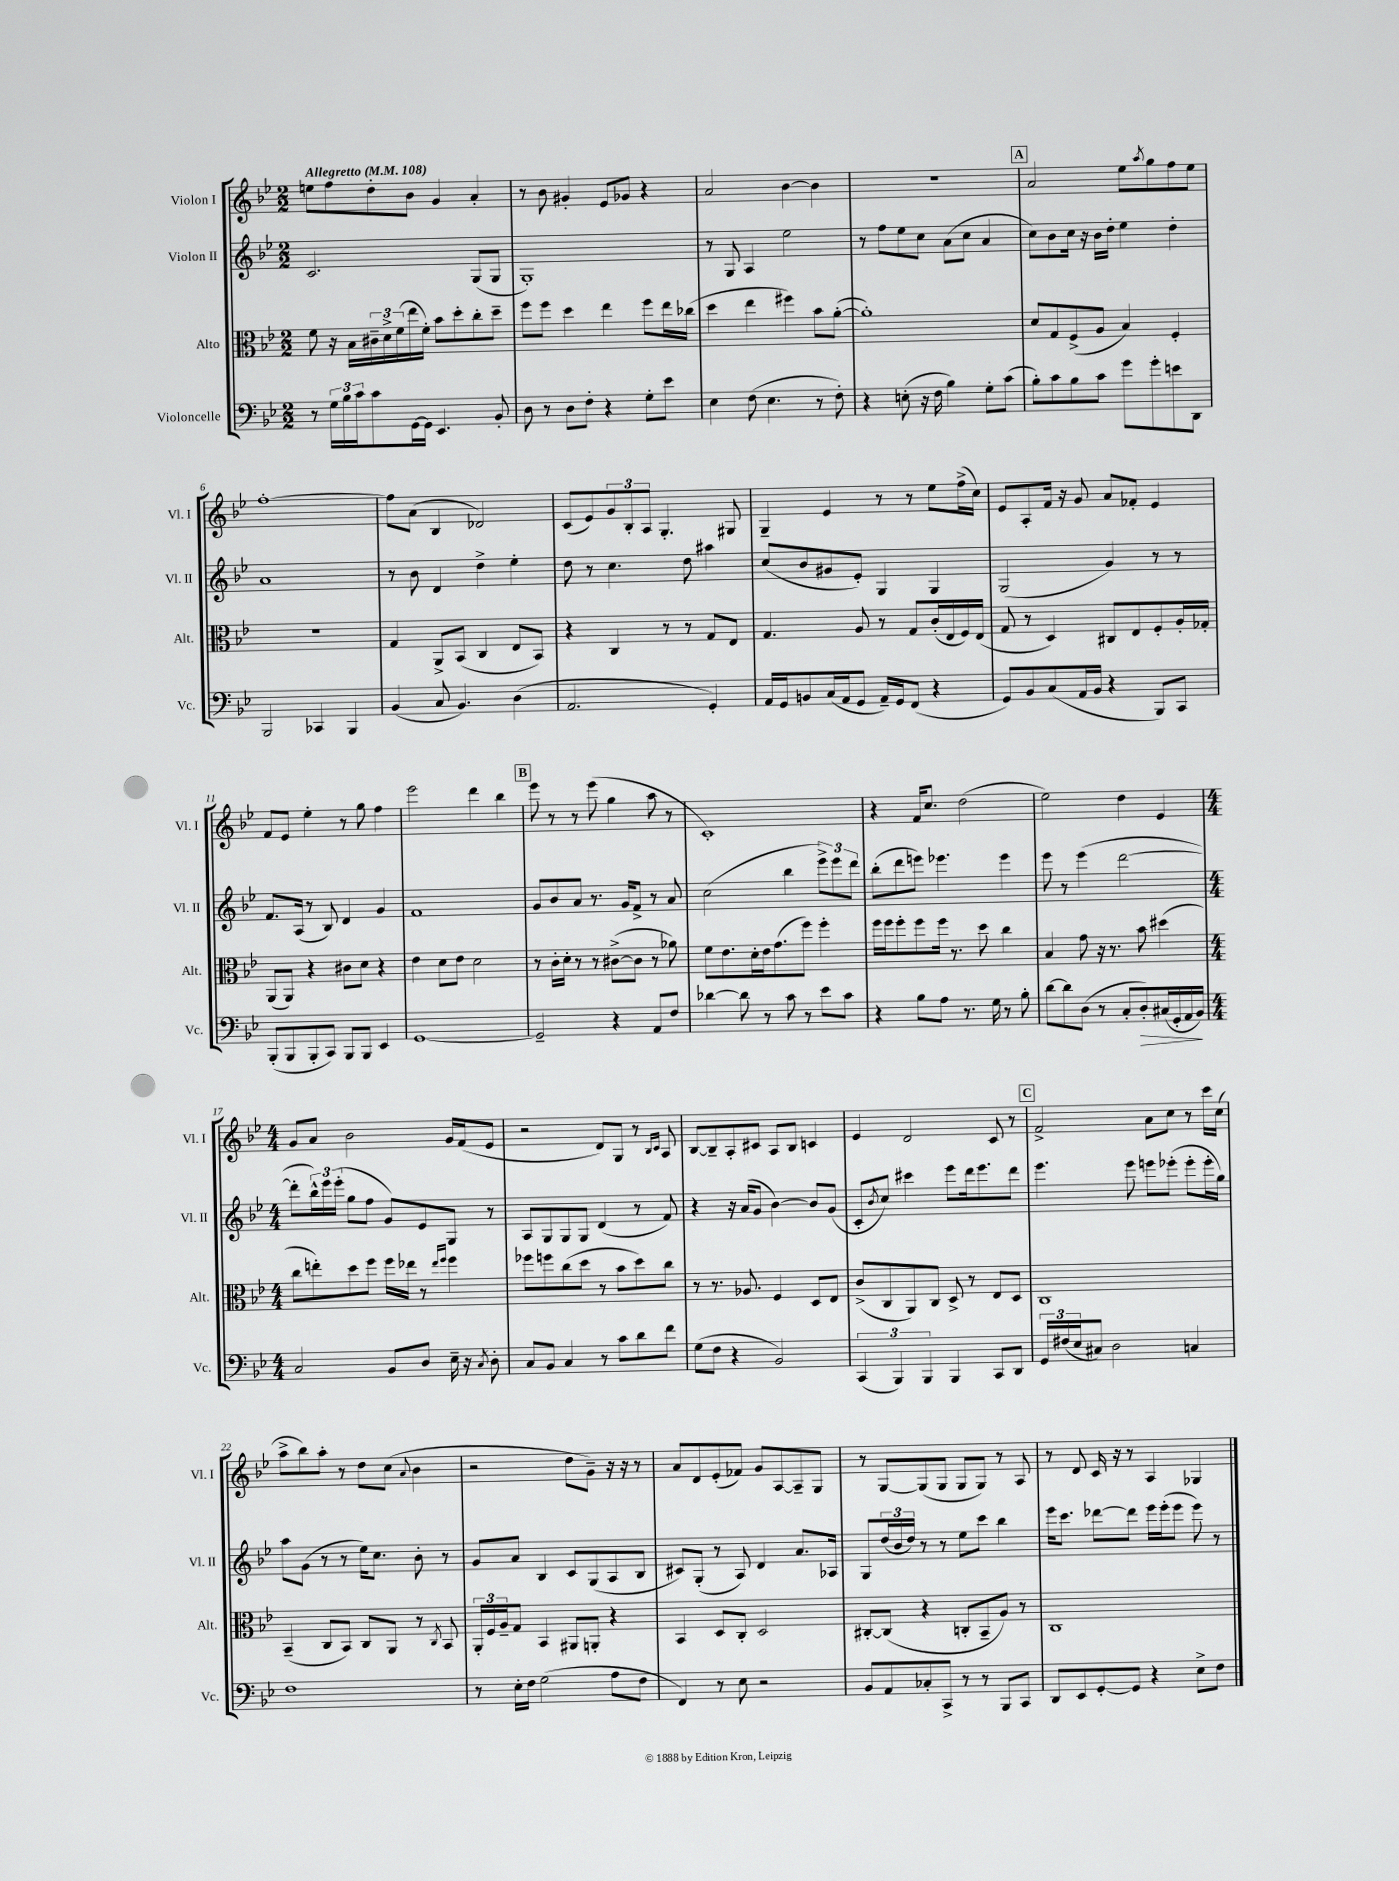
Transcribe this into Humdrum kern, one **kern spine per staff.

**kern	**kern	**kern	**kern
*staff4	*staff3	*staff2	*staff1
*clefF4	*clefC3	*clefG2	*clefG2
*k[b-e-]	*k[b-e-]	*k[b-e-]	*k[b-e-]
*M2/2	*M2/2	*M2/2	*M2/2
*MM108	*MM108	*MM108	*MM108
8r	8f	2.c	8ee
24G	16r	.	8ff
24B-	.	.	.
.	16B-	.	.
24c	.	.	.
8c	24c#~	.	8dd'
.	24d^	.	.
.	(24f	.	.
[16GG	16ee-	.	8b-
16GG]	16f')	.	.
4.EE-	8b-	.	4g
.	8dd'	.	.
.	8cc'	(8G	4a'
8BB-'	8dd~	8G	.
=	=	=	=
8D	8ff	1G')	8r
8r	8ff	.	8b-
8D	4dd	.	4g#'
8F'	.	.	.
4r	4ee-	.	8e-
.	.	.	8g-
8G'	8ff	.	4r
8e-	16ee-	.	.
.	(16cc-	.	.
=	=	=	=
4E-	4dd	8r	2a
.	.	8G	.
(8F	4ee-	4A	.
4.E-	.	.	.
.	4ff#)	2ee-	[4b-
8r	8b-	.	4b-]
8F')	([8a'	.	.
=	=	=	=
4r	1a'])	8r	1r
.	.	8ff	.
(8E'	.	8ee-	.
16r	.	8cc	.
16F	.	.	.
4B-)	.	(8a	.
.	.	8cc	.
8G'	.	4a	.
(8c	.	.	.
=	=	=	=
8B-')	8d	8cc)	2a
8c	8G	8b-	.
8B-	(8F^	16cc	.
.	.	16r	.
8c	8A	16b-	.
.	.	16dd'	.
8g	4B-)	4ee-	8ee-
.	.	.	8qaa
8g'	.	.	8gg
8e	4F'	4dd'	8ff
8DD	.	.	8ee-
=	=	=	=
2BBB-	1r	1a	[1ff'
4CC-	.	.	.
4BBB-	.	.	.
=	=	=	=
(4BB-	4G	8r	8ff]
.	.	8b-	(8a
8C	8AA^	4d	4B-
4.BB-)	(8BB-	.	.
.	4C	4dd^	2d-)
(4D	8E-	4ee-'	.
.	8BB-)	.	.
=	=	=	=
2.AA	4r	8dd	(8c
.	.	8r	8e-)
.	4C	4.cc	12g
.	.	.	12B-'
.	.	.	12A
.	8r	.	4.G'
.	8r	8dd	.
4GG')	8G	4aa#	.
.	8E-	.	8G#
=	=	=	=
16AA	4.G	(8cc	4G~
16GG	.	.	.
8BB	.	8b-	.
(16C	.	8g#	4e-
16AA	.	.	.
8GG	8A	8e-')	.
16AA~)	8r	4G	8r
16GG	.	.	.
(8FF	8G	.	8r
4r	(16c'	4G	8ee-
.	16E-	.	.
.	16F)	.	(16ff^
.	(16E-	.	16cc)
=	=	=	=
8GG)	8G	(2G	8e-
8BB-	8r	.	8A'
(8C	4D)	.	16f
.	.	.	16r
16AA	.	.	8g
16BB-	.	.	.
4r	8C#	4g)	8a
.	8E-	.	8f-'
8BBB-)	8F'	8r	4e-
8CC	16A'	8r	.
.	16G-'	.	.
=	=	=	=
(8BBB-'	(8AA	8.f	8f
8BBB-	8AA)	.	8e-
.	.	(16A	.
8BBB-'	4r	8r	4ee-'
8CC)	.	8B-)	.
8BBB-	8c#	4d	8r
8BBB-	8d	.	8gg
4EE-	4r	4g	4ff
=	=	=	=
[1GG	4e-	1f	2eee-
.	8d	.	.
.	8e-	.	.
.	2d	.	4ddd
.	.	.	4bb-
=	=	=	=
2GG~]	8r	8g	8eee-
.	16c'	8b-	8r
.	16d'	.	.
.	8r	8a	8r
.	8r	8.r	(8eee-
4r	([8c#^	.	4gg
.	.	16g	.
.	8c#]	8f^	.
8AA	8r	8r	8aa
8F	8a-)	8a	8r
=	=	=	=
[4d-	8f	(2cc	1c')
.	8.e-	.	.
8d-]	.	.	.
.	16d'	.	.
8r	16e-	.	.
.	(8.g	.	.
8c	.	4bb-	.
8r	8ff)	.	.
8e-	4ff'	12eee-^)	.
.	.	12eee-	.
8c	.	.	.
.	.	12ddd	.
=	=	=	=
4r	16ff	(8bb-'	4r
.	16ff	.	.
.	8ff'	8ddd	.
8B-	8ff	8eee)	16f
.	.	.	8.cc
8A	16ff	4.eee-	.
.	8.r	.	.
8.r	.	.	(2dd
.	8dd	.	.
16G	.	.	.
8r	4cc	4eee-	.
8B-'	.	.	.
=	=	=	=
[8d	4B-	8eee-	2ee-)
8d]	.	8r	.
(8D	8g	(4eee-	.
8r	16r	.	.
.	8.r	.	.
8C'	.	[2ddd	4dd
8D')	8b-	.	.
(16C#	(4dd#	.	4e-
16GG'	.	.	.
16AA	.	.	.
16BB-)	.	.	.
=	=	=	=
*M4/4	*M4/4	*M4/4	*M4/4
2C	8cc	8ddd']	8g
.	8ee')	24bb-^^)	8a
.	.	24eee-	.
.	.	(24eee-'	.
.	8dd	8gg	2b-
.	8ff	8ff	.
8BB-	16ff	8g)	.
.	16ee-	.	.
8D	8r	8e-	.
.	16qqee-	.	.
.	16qqff	.	.
16E-~	4ff	8G	16g
16r	.	.	(16f
8qC	.	.	.
8D'	.	8r	8e-
=	=	=	=
8C	8ff-	8A	2r
8BB-	8ff	8G	.
4C	(8cc	8G	.
.	8dd	8G	.
8r	8r	(4d	8d)
8c	8b-	.	8G
8d	8dd)	8r	8r
.	.	.	16qqB-
.	.	.	16qqc
8f	8cc	8f)	8A
=	=	=	=
(8G	8r	4r	[8B-
8F	8.r	.	8B-~]
4r	.	16r	8A'
.	8.A-	(16a	.
.	.	8g	8c#
2BB-)	4F	[4b-)	8A
.	.	.	8B-
.	8D	8b-]	4c
.	8E-	(8g	.
=	=	=	=
(6CC	(8c^	8c'	4e-
.	.	8qb-	.
.	8C	8cc)	.
6BBB-)	.	.	.
.	8AA)	4ccc#	2d
6BBB-	.	.	.
.	8C	.	.
4BBB-	8D^	8eee-	.
.	8r	16ddd	.
.	.	8.eee-	.
8CC	8E-	.	8c
8DD	8D	8ddd	8r
=	=	=	=
24GG	1C	4.eee-	2f^
(24F#	.	.	.
24E-	.	.	.
8C#)	.	.	.
2D	.	.	.
.	.	8eee-	.
.	.	8eee	8a
.	.	(8eee-'	8cc
4C	.	8eee-'	8r
.	.	16eee-'	16ccc
.	.	16gg)	(16cc
=	=	=	=
1F	(4BB-~	8aa	8aa^
.	.	(8g	8bb-)
.	8C	8r	8aa'
.	8BB-)	8r	8r
.	8C	16ee-)	8dd
.	.	8.cc	.
.	8AA	.	(8cc
.	.	.	8qqa
.	8r	8b-'	4b-
.	8qC	.	.
.	8BB-	8r	.
=	=	=	=
8r	24AA'	8g	2r
.	24F	.	.
.	24A~	.	.
16E-'	8G	8a	.
16F	.	.	.
(2G	4BB-	4B-	.
.	8AA#	8c	8dd
.	8AA'	(8G	8g~)
8A	4r	8A	16r
.	.	.	16r
8F	.	8B-	8r
=	=	=	=
4FF)	4BB-	8c#)	8a
.	.	(8G'	8d
8r	8D	8r	(8e-'
8E-	8C'	8A)	8f-)
2r	2D	4d	8g
.	.	.	[8A
.	.	8.a	8A~]
.	.	.	8G
.	.	16A-	.
=	=	=	=
8BB-	[8C#'	8G	8r
8AA	(8C#]	(24dd	[8G
.	.	24b-	.
.	.	24dd)	.
8C-'	4r	8r	(8G]
8CC^	.	8r	8G
8r	8C'	8ee-	8G
8r	8BB-~	8ccc	8G)
8BBB-	8A)	4bb-	8r
8CC	8r	.	8A
=	=	=	=
8DD	1C	16eee-	8r
.	.	8.ccc	.
8EE-	.	.	8d
[8GG'	.	[8ddd-	16c
.	.	.	16r
8GG]	.	8ddd-]	8r
4r	.	16eee-	4A
.	.	(16eee-'	.
.	.	8eee-	.
8E-^	.	8eee-)	4G-
8F	.	8r	.
==	==	==	==
*-	*-	*-	*-
